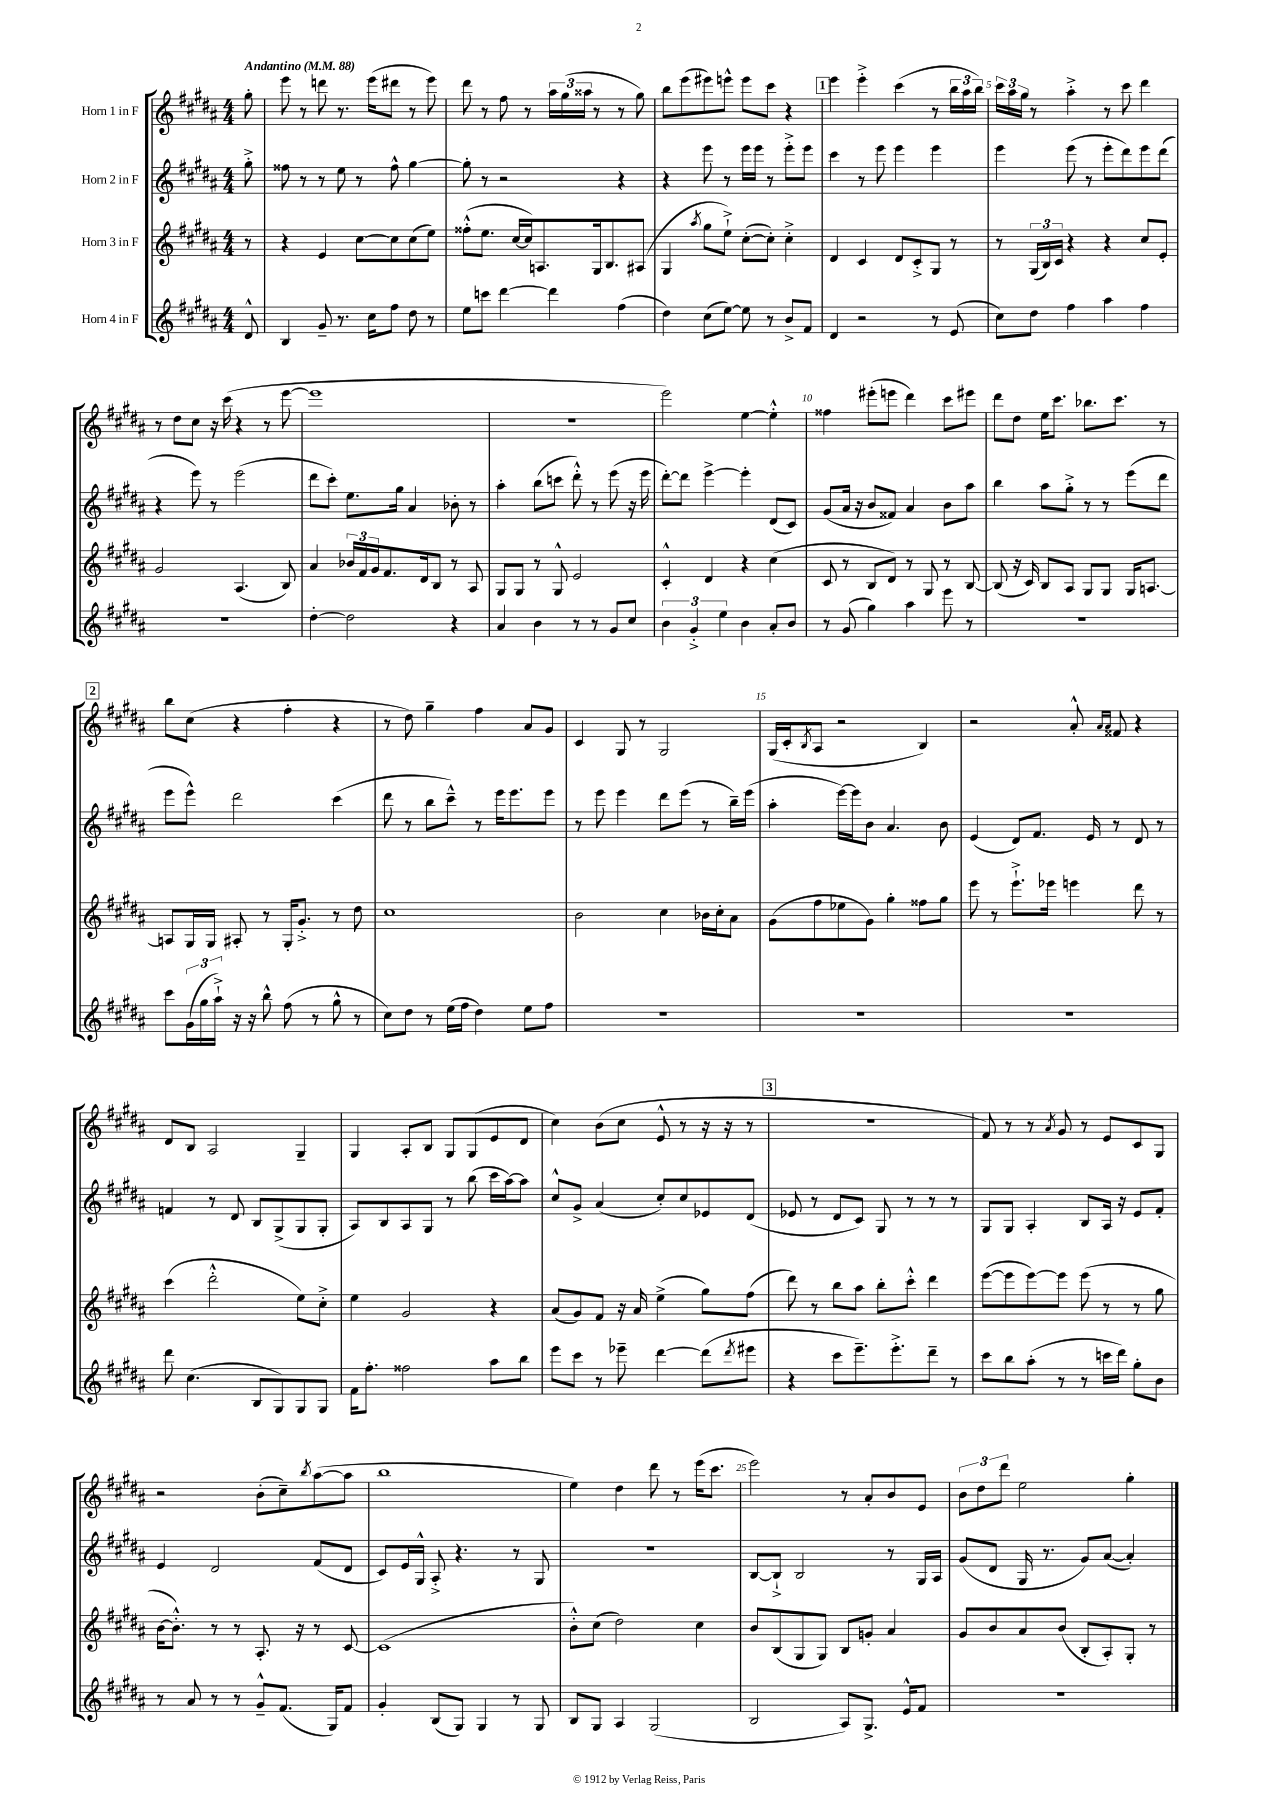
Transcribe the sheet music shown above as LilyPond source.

<<
\new StaffGroup <<
\new Staff = "s0" \with { instrumentName = "Horn 1 in F" } {
    \clef treble \key b \major \numericTimeSignature \time 4/4 \partial 8 \tempo "Andantino" 4 = 88
    gis''8-. |
    e'''8 r8 d'''8 r8. e'''16( dis'''8 r8 e'''8) |
    dis'''8 r8 fis''8 r8 \tuplet 3/2 { ais''16 gis''16( aisis''16 } r8 r8 gis''8) |
    b''8 e'''8( eis'''8) e'''8-^ e'''8 cis'''8 r4 |
    \mark \markup { \box "1" } e'''4 e'''4-.-> cis'''4( r8 \tuplet 3/2 { b''16 ais''16 b''16) } |
    \tuplet 3/2 { cis'''16 ais''16 gis''16 } r8 ais''4-.-> r8 cis'''8 dis'''4 |
    r8 dis''8 cis''8 r16 cis'''16( r4 r8 e'''8~ |
    e'''1 |
    r1 |
    e'''2) e''4~ e''4-.-^ |
    fisis''4 eis'''8-.( e'''8 dis'''4) cis'''8 eis'''8 |
    dis'''8 dis''8 e''16 cis'''8. bes''8. cis'''8. r8 |
    \mark \markup { \box "2" } b''8 cis''8( r4 fis''4-. r4 |
    r8 dis''8) gis''4-- fis''4 ais'8 gis'8 |
    cis'4 gis8 r8 gis2 |
    gis16( cis'16-. \acciaccatura { b8 } ais8 r2 b4) |
    r2 ais'8-.-^ \grace { ais'16 ais'16 } fisis'8 r4 |
    dis'8 b8 ais2 gis4-- |
    gis4 ais8-. b8 gis8 gis8( e'8 dis'8 |
    cis''4) b'8( cis''8 e'8-^ r8 r16 r16 r8 |
    \mark \markup { \box "3" } R1 |
    fis'8) r8 r8 \acciaccatura { ais'8 } gis'8 r8 e'8 cis'8 gis8 |
    r2 b'8-.( cis''8--) \acciaccatura { b''8 } ais''8~( ais''8 |
    b''1 |
    e''4) dis''4 dis'''8 r8 e'''16( cis'''8. |
    e'''2) r8 ais'8-. b'8 e'8 |
    \tuplet 3/2 { b'8 dis''8 dis'''8 } e''2 gis''4-. \bar "|." |
}
\new Staff = "s1" \with { instrumentName = "Horn 2 in F" } {
    \clef treble \key b \major \numericTimeSignature \time 4/4 \partial 8
    gis''8-.-> |
    fisis''8 r8 r8 e''8 r8 fisis''8-^ gis''4~ |
    gis''8-. r8 r2 r4 |
    r4 e'''8 r8 e'''16 e'''16 r8 e'''8-.-> e'''8 |
    \mark \markup { \box "1" } cis'''4 r8 e'''8 e'''4 e'''4 |
    e'''4 e'''8( r8 e'''8-. dis'''8) e'''8 dis'''8( |
    r4 e'''8) r8 e'''2( |
    dis'''8 cis'''8-.) e''8. gis''16 ais'4 bes'8-. r8 |
    ais''4-. b''8( c'''8 dis'''8-.-^) r8 e'''8( r16 e'''16 |
    dis'''8~-.) dis'''8 e'''4~-> e'''4-. dis'8( cis'8) |
    gis'8( ais'16 r16 b'8 fisis'8) ais'4 b'8 ais''8 |
    b''4 ais''8 gis''8-.-> r8 r8 e'''8( dis'''8 |
    \mark \markup { \box "2" } e'''8 e'''8-^) dis'''2 cis'''4( |
    dis'''8 r8 b''8 cis'''8---^) r8 e'''16 e'''8. e'''8 |
    r8 e'''8 e'''4 dis'''8 e'''8( r8 b''16--) e'''16( |
    ais''4-. e'''16~) e'''16 b'8 ais'4. b'8 |
    e'4( dis'8) fis'8. e'16 r8 dis'8 r8 |
    f'4 r8 dis'8 b8 gis8->( gis8 gis8-. |
    ais8) b8 ais8 gis8 r8 b''8( cis'''16 ais''16~) ais''8 |
    cis''8-^ gis'8-> ais'4( cis''8-.) cis''8 ees'8 dis'8( |
    \mark \markup { \box "3" } ees'8 r8 dis'8 cis'8) gis8 r8 r8 r8 |
    gis8 gis8 ais4-. b8 ais16 r16 e'8 fis'8-. |
    e'4 dis'2 fis'8( dis'8 |
    cis'8) e'16 gis16-^ ais8-.-> r4. r8 gis8 |
    R1 |
    b8~ b8-!-> b2 r8 gis16 ais16 |
    gis'8( dis'8 gis16 r8. gis'8) ais'8~( ais'4-.) \bar "|." |
}
\new Staff = "s2" \with { instrumentName = "Horn 3 in F" } {
    \clef treble \key b \major \numericTimeSignature \time 4/4 \partial 8
    r8 |
    r4 e'4 cis''8~ cis''8 cis''8( e''8) |
    fisis''8-.-^( e''8. cis''16~ cis''16) a8. gis16 b8. ais8( |
    gis4 \acciaccatura { ais''8 } gis''8 e''8-!->) cis''8~-.( cis''8-.) cis''4-.-> |
    \mark \markup { \box "1" } dis'4 cis'4 dis'8 cis'8-.-> gis8 r8 |
    r8 \tuplet 3/2 { gis16( b16) cis'16 } r4 r4 cis''8 e'8-. |
    gis'2 ais4.( b8) |
    ais'4 \tuplet 3/2 { bes'16 fis'16 gis'16 } fis'8. dis'16 b8 r8 ais8 |
    gis8 gis8 r8 gis8-^ e'2 |
    cis'4-.-^ dis'4 r4 cis''4( |
    cis'8 r8 b8 dis'8) r8 gis8 r8 b8~ |
    b8( r16 cis'16) b8 ais8 gis8 gis8 gis16 a8.~ |
    \mark \markup { \box "2" } a8 gis16 gis16 ais8-. r8 gis16-. gis'8.-.-> r8 dis''8 |
    cis''1 |
    b'2 cis''4 bes'16 cis''16-. ais'8 |
    gis'8( fis''8 ees''8 gis'8) gis''4-. fisis''8 gis''8 |
    e'''8 r8 e'''8.-!-> ees'''16 e'''4 dis'''8 r8 |
    cis'''4( dis'''2-.-^ e''8) cis''8-.-> |
    e''4 gis'2 r4 |
    ais'8( gis'8) fis'8 r16 ais'16 e''4->( gis''8) fis''8( |
    \mark \markup { \box "3" } dis'''8) r8 b''8 ais''8 b''8-. cis'''8-.-^ dis'''4 |
    e'''8~( e'''8 e'''8~) e'''8 e'''8( r8 r8 gis''8 |
    b'16~ b'8.-.-^) r8 r8 ais8.-. r16 r8 cis'8~ |
    cis'1( |
    b'8-.-^) cis''8( dis''2) cis''4 |
    b'8 b8( gis8 gis8) b8 g'8-. ais'4 |
    gis'8 b'8 ais'8 b'8( b8-. ais8-.) gis8-. r8 \bar "|." |
}
\new Staff = "s3" \with { instrumentName = "Horn 4 in F" } {
    \clef treble \key b \major \numericTimeSignature \time 4/4 \partial 8
    dis'8-^ |
    b4 gis'8-- r8. cis''16 fis''8 dis''8 r8 |
    e''8 c'''8 dis'''4~ dis'''4 fis''4( |
    dis''4) cis''8( e''8~) e''8 r8 b'8-> fis'8 |
    \mark \markup { \box "1" } dis'4 r2 r8 e'8( |
    cis''8) dis''8 fis''4 ais''4 fis''4 |
    R1 |
    dis''4~-. dis''2 r4 |
    ais'4 b'4 r8 r8 gis'8 cis''8 |
    \tuplet 3/2 { b'4 gis'4-.-> e''4 } b'4 ais'8-. b'8 |
    r8 gis'8( gis''4) ais''4 e'''8 r8 |
    R1 |
    \mark \markup { \box "2" } cis'''8 \tuplet 3/2 { gis'16( gis''16 ais''16-!->) } r16 r16 b''8-^ fis''8( r8 gis''8-^ r8 |
    cis''8) dis''8 r8 e''16( fis''16 dis''4) e''8 fis''8 |
    R1 |
    R1 |
    R1 |
    dis'''8 cis''4.( b8 gis8) gis8 gis8 |
    fis'16 fis''8.-. fisis''2 ais''8 b''8 |
    e'''8 cis'''8 r8 ees'''8-- dis'''4~ dis'''8( \acciaccatura { dis'''8 } eis'''8 |
    \mark \markup { \box "3" } r4 cis'''8 e'''8.--) e'''8.-.-> dis'''8-- r8 |
    cis'''8 b''8 ais''8-.( r8 r8 c'''16 dis'''16) gis''8-. b'8 |
    r8 ais'8 r8 r8 gis'8---^ fis'8.( gis16) fis'8 |
    gis'4-. b8( gis8) gis4 r8 gis8 |
    b8 gis8 ais4 gis2( |
    b2 ais8) gis8.-> e'16-^ fis'8 |
    R1 \bar "|." |
}
>>
>>
\layout { \context { \Score \override BarNumber.break-visibility = ##(#f #t #t) barNumberVisibility = #(every-nth-bar-number-visible 5) } }
